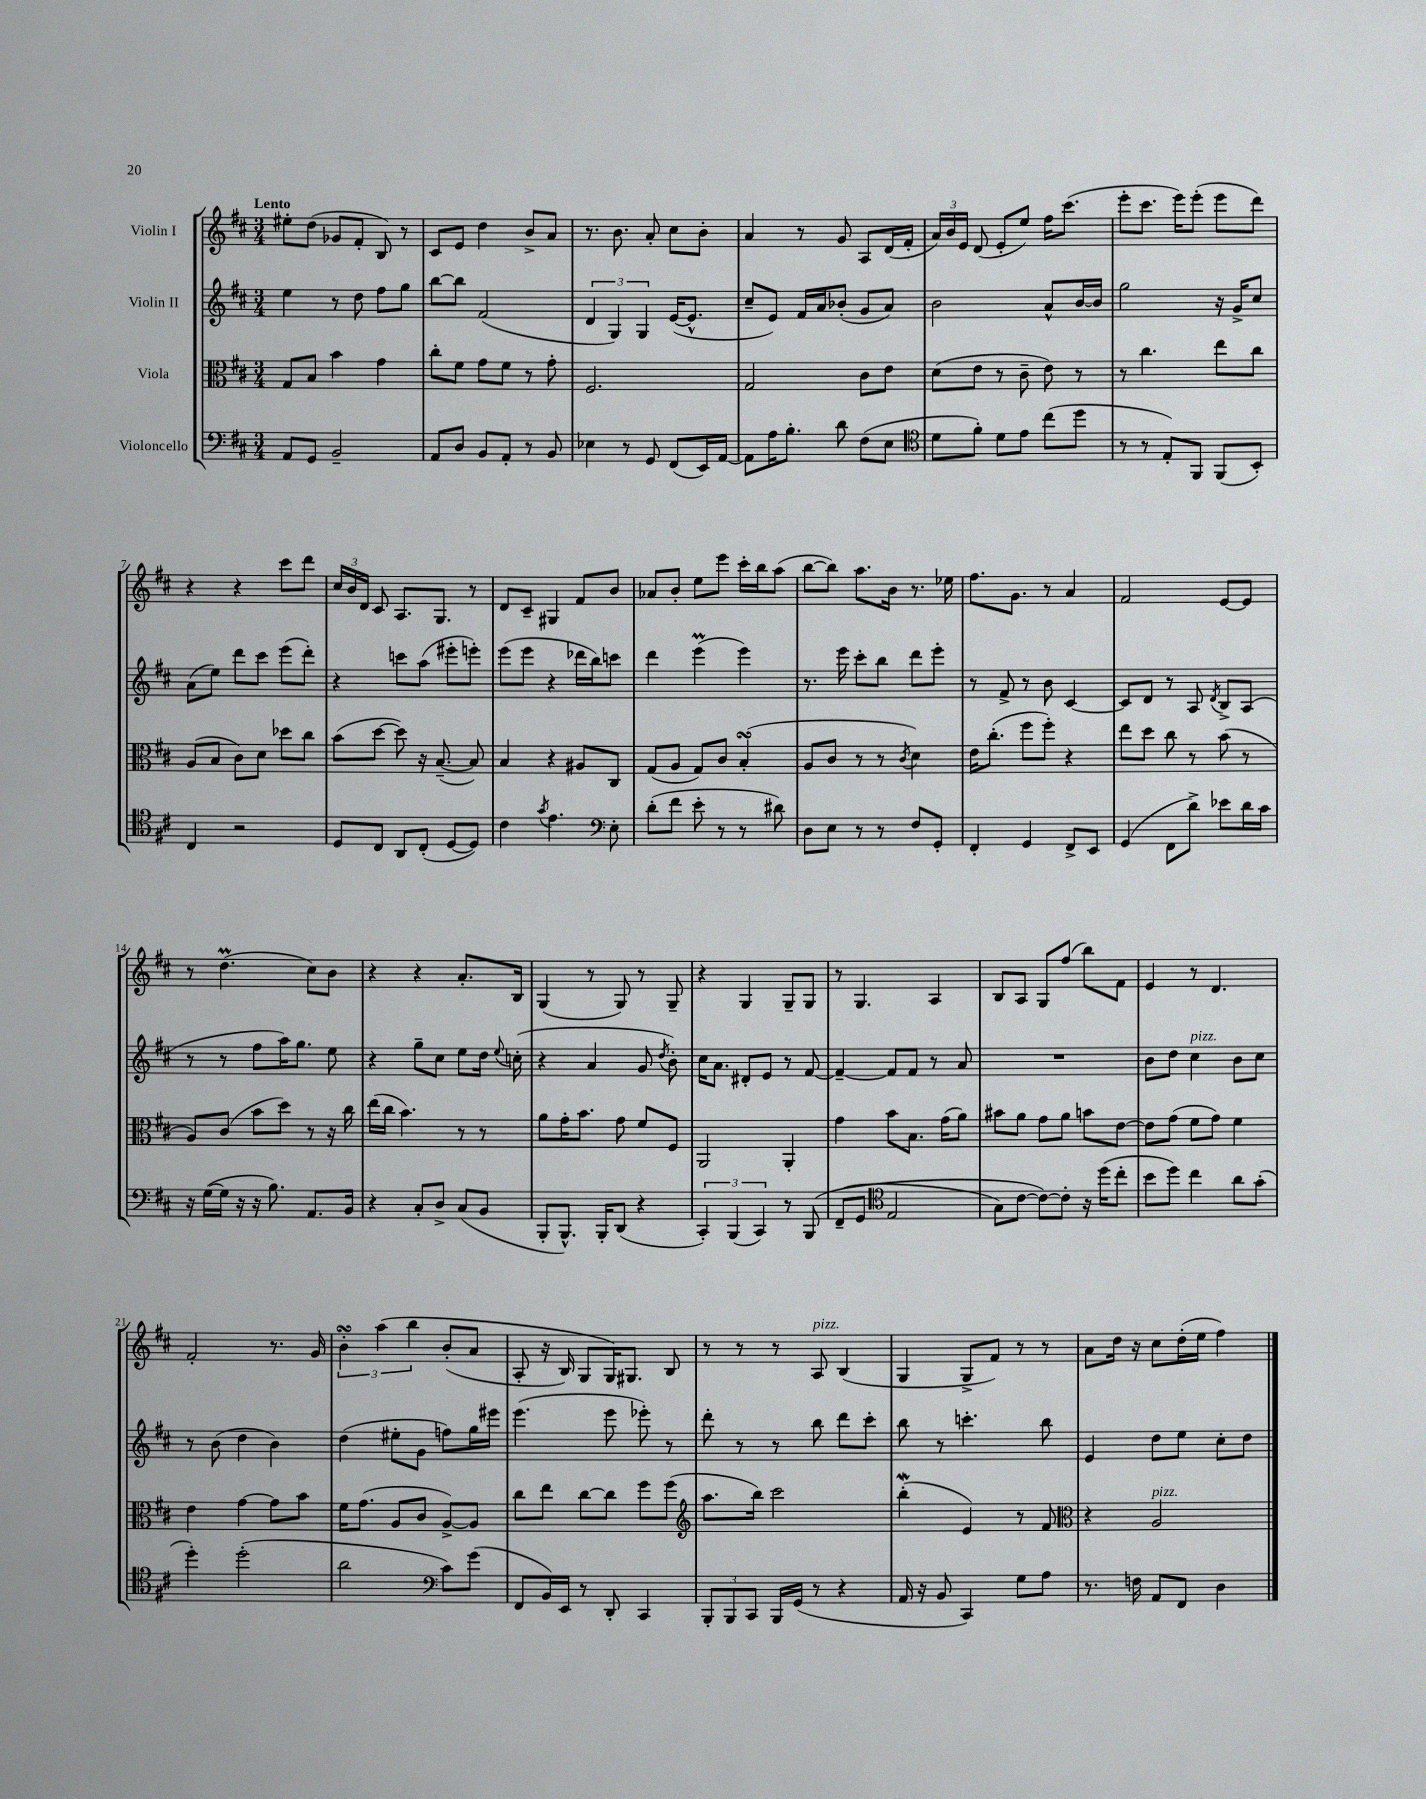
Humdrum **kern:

**kern	**kern	**kern	**kern
*staff4	*staff3	*staff2	*staff1
*clefF4	*clefC3	*clefG2	*clefG2
*k[f#c#]	*k[f#c#]	*k[f#c#]	*k[f#c#]
*M3/4	*M3/4	*M3/4	*M3/4
8AA	8G	4ee	8ee#'
8GG	8B	.	(8dd
2BB~	4b	8r	8g-
.	.	8dd	8f#'
.	4g	8ff#	8B)
.	.	8gg	8r
=	=	=	=
8AA	8cc#'	[8bb	8c#
8D	8f#	8bb]	8e
8BB	8g	(2f#	4dd
8AA'	8f#	.	.
8r	8r	.	8b^
8BB	8g'	.	8a
=	=	=	=
4E-	2.F#	6d	8.r
.	.	6G)	.
.	.	.	8.b
8r	.	.	.
.	.	6G	.
8GG	.	.	8a'
(8FF#	.	([16e	8cc#
.	.	8.e^^]	.
16EE)	.	.	8b'
[16AA	.	.	.
=	=	=	=
8AA]	2G	8cc#~	4a
16A	.	8e)	.
8.B'	.	.	.
.	.	16f#	8r
.	.	16a	.
8d	.	(8b-'	8g
(8F#	8c#	8g	8A
8E	8e	8a)	(16d
.	.	.	16f#'
=	=	=	=
*clefC4	*	*	*
8d	(8d	2b	24a)
.	.	.	24b
.	.	.	24e
8f#')	8e	.	(8d
8d	8r	.	8e'
8e	8c#~	.	8ee)
(8cc#	8e)	8a^^	16ff#
.	.	.	(8.ccc#
8dd	8r	[16b	.
.	.	16b]	.
=	=	=	=
8r	8r	2gg	8eee'
8r	4.cc#	.	8.ccc#
8E')	.	.	.
.	.	.	16eee)
8FF#	.	.	(8eee'
(8FF#	8ee	16r	8eee
.	.	16g^	.
8BB')	8cc#	8cc#	8ddd)
=	=	=	=
4C#	(8A	(8a	4r
.	8B	8ee)	.
2r	8c#)	8ddd	4r
.	8d	8ccc#	.
.	8dd-	(8eee	8ccc#
.	8cc#	8ddd')	8ddd
=	=	=	=
8D	(8b	4r	24cc#
.	.	.	24b
.	.	.	24d
8C#	[8dd	.	8c#
8AA	8dd])	8ccc	8.A
(8C#'	16r	(8aa	.
.	([8.B~	.	8.G
[8D	.	8eee#'	.
8D])	8B])	8eee')	8r
=	=	=	=
4c#	4B	(8eee	8d
.	.	8eee	8c#~
8qg	.	.	.
4.e	4r	4r	4G#
.	8A#	16ddd-	8f#
.	.	16bb)	.
*clefF4	*	*	*
8E'	8C#	8ccc	8b
=	=	=	=
(8d'	(8G	4ddd	8a-
8f#	8A	.	8b'
8e'	8G)	(4eee	8ee
8r	8c#	.	8eee
8r	(4B'	4eee)	16ccc#'
.	.	.	16bb
8d#)	.	.	(8aa
=	=	=	=
8D	8A	8.r	[8bb
8E	8c#	.	8bb])
.	.	16eee	.
8r	8r	8ccc#'	8.aa
8r	8r	8bb	.
.	.	.	16b
.	8qc#	.	.
8F#	4d)	8ddd	8.r
8GG'	.	8eee'	.
.	.	.	16ee-
=	=	=	=
4FF#'	16e	8r	8.ff#
.	(8.cc#'	.	.
.	.	8f#^	.
.	.	.	8.g
4GG	8ff#	8r	.
.	8ff#')	8b	8r
8FF#^	4r	[4c#	4a
8EE	.	.	.
=	=	=	=
(4GG	8ee	8c#]	2f#
.	8dd	8d	.
8FF#	8cc#	8r	.
8d^)	8r	8A	.
.	.	8qd	.
8e-	(8b	8B^	[8e
16d	8r	(8A	8e]
16c#	.	.	.
=	=	=	=
16r	8A)	8r	8r
([16G	.	.	.
16G]	(8c#	8r	(4.dd
16r	.	.	.
16r	8b	8ff#	.
8.B)	.	.	.
.	8dd)	16aa)	.
.	.	8.gg	.
8.AA	8r	.	8cc#)
.	16r	8ee	8b
16BB	16cc#	.	.
=	=	=	=
4r	(16ee	4r	4r
.	16cc#	.	.
.	4.b)	.	.
8C#'	.	8gg~	4r
8D^	.	8cc#	.
(8C#	8r	8ee	8.a'
8BB	8r	16dd	.
.	.	8qqee	.
.	.	(16cc'	16B
=	=	=	=
8BBB'	8a	4r	(4G
8.BBB^^)	16g'	.	.
.	8.b	.	.
.	.	4a	8r
16BBB'	.	.	.
(8DD	8g	.	8G)
4r	8f#	8g	8r
.	.	8qdd	.
.	8F#	8b')	8G~
=	=	=	=
6CC#')	2AA	16cc#	4r
.	.	8.a	.
(6BBB	.	.	.
.	.	8d#'	4G
6CC#)	.	.	.
.	.	8e	.
8r	4AA'	8r	8G~
&(8BBB	.	[8f#	8G
=	=	=	=
(8FF#~	4g	4f#~_	8r
8GG	.	.	4.G
*clefC4	*	*	*
2E	8b	8f#]	.
.	8.B	8f#	.
.	.	8r	4A
.	(16g	.	.
.	8a)	8a	.
=	=	=	=
8G)	8b#	2.r	8B
[8c#	8a	.	8A
8c#_&)	8g	.	8G
8c#']	8a	.	(8ff#
16r	8b	.	8bb)
(16dd	.	.	.
8cc#'	[8e	.	8f#
=	=	=	=
8b	8e]	8b	4e
8dd)	(8g	8dd	.
4cc#	8f#	4cc#	8r
.	8g)	.	4.d
8a	4f#	8b	.
(8g'	.	8cc#	.
=	=	=	=
4dd')	4e	8r	2f#'
.	.	(8b	.
(2dd'	[4g	4dd	.
.	8g]	4b)	8.r
.	8b	.	.
.	.	.	16g
=	=	=	=
2a	16f#	(4dd	6b'
.	(8.g	.	.
.	.	.	&(6aa
.	8A	8ee#'	.
.	.	.	6bb
.	8c#	8g	.
*clefF4	*	*	*
8c#)	[8A^)	8ff)	(8b'
(8g	8A]	16gg	8a
.	.	16eee#	.
=	=	=	=
8FF#	8cc#	(4.eee	8A'
16BB)	8ee	.	16r
16EE	.	.	16B)
8r	[8cc#	.	8G
8DD'	8cc#]	8eee	16G&)
.	.	.	8.G#
4CC#	8ff#	8eee-')	.
.	(8ff#	8r	8B
=	=	=	=
*	*clefG2	*	*
12BBB'	8.aa	8ddd'	8r
12BBB	.	.	.
.	.	8r	8r
12CC#	.	.	.
.	16bb)	.	.
16BBB	2ccc#	8r	8r
(16GG	.	.	.
8r	.	8bb	8A
4r	.	8ddd	(4B
.	.	8ccc#'	.
=	=	=	=
16AA	(4bb'	8bb	4G
16r	.	.	.
8BB	.	8r	.
4CC#)	4e)	4.ccc'	8G^
.	.	.	8f#)
8G	8r	.	8r
8A	8f#	8bb	8r
=	=	=	=
*	*clefC3	*	*
8.r	4r	4e	8a
.	.	.	16dd
16F	.	.	16r
8AA	2A	8dd	8cc#
8FF#	.	8ee	(16dd'
.	.	.	16ee
4D	.	8cc#'	4ff#)
.	.	8dd	.
==	==	==	==
*-	*-	*-	*-
